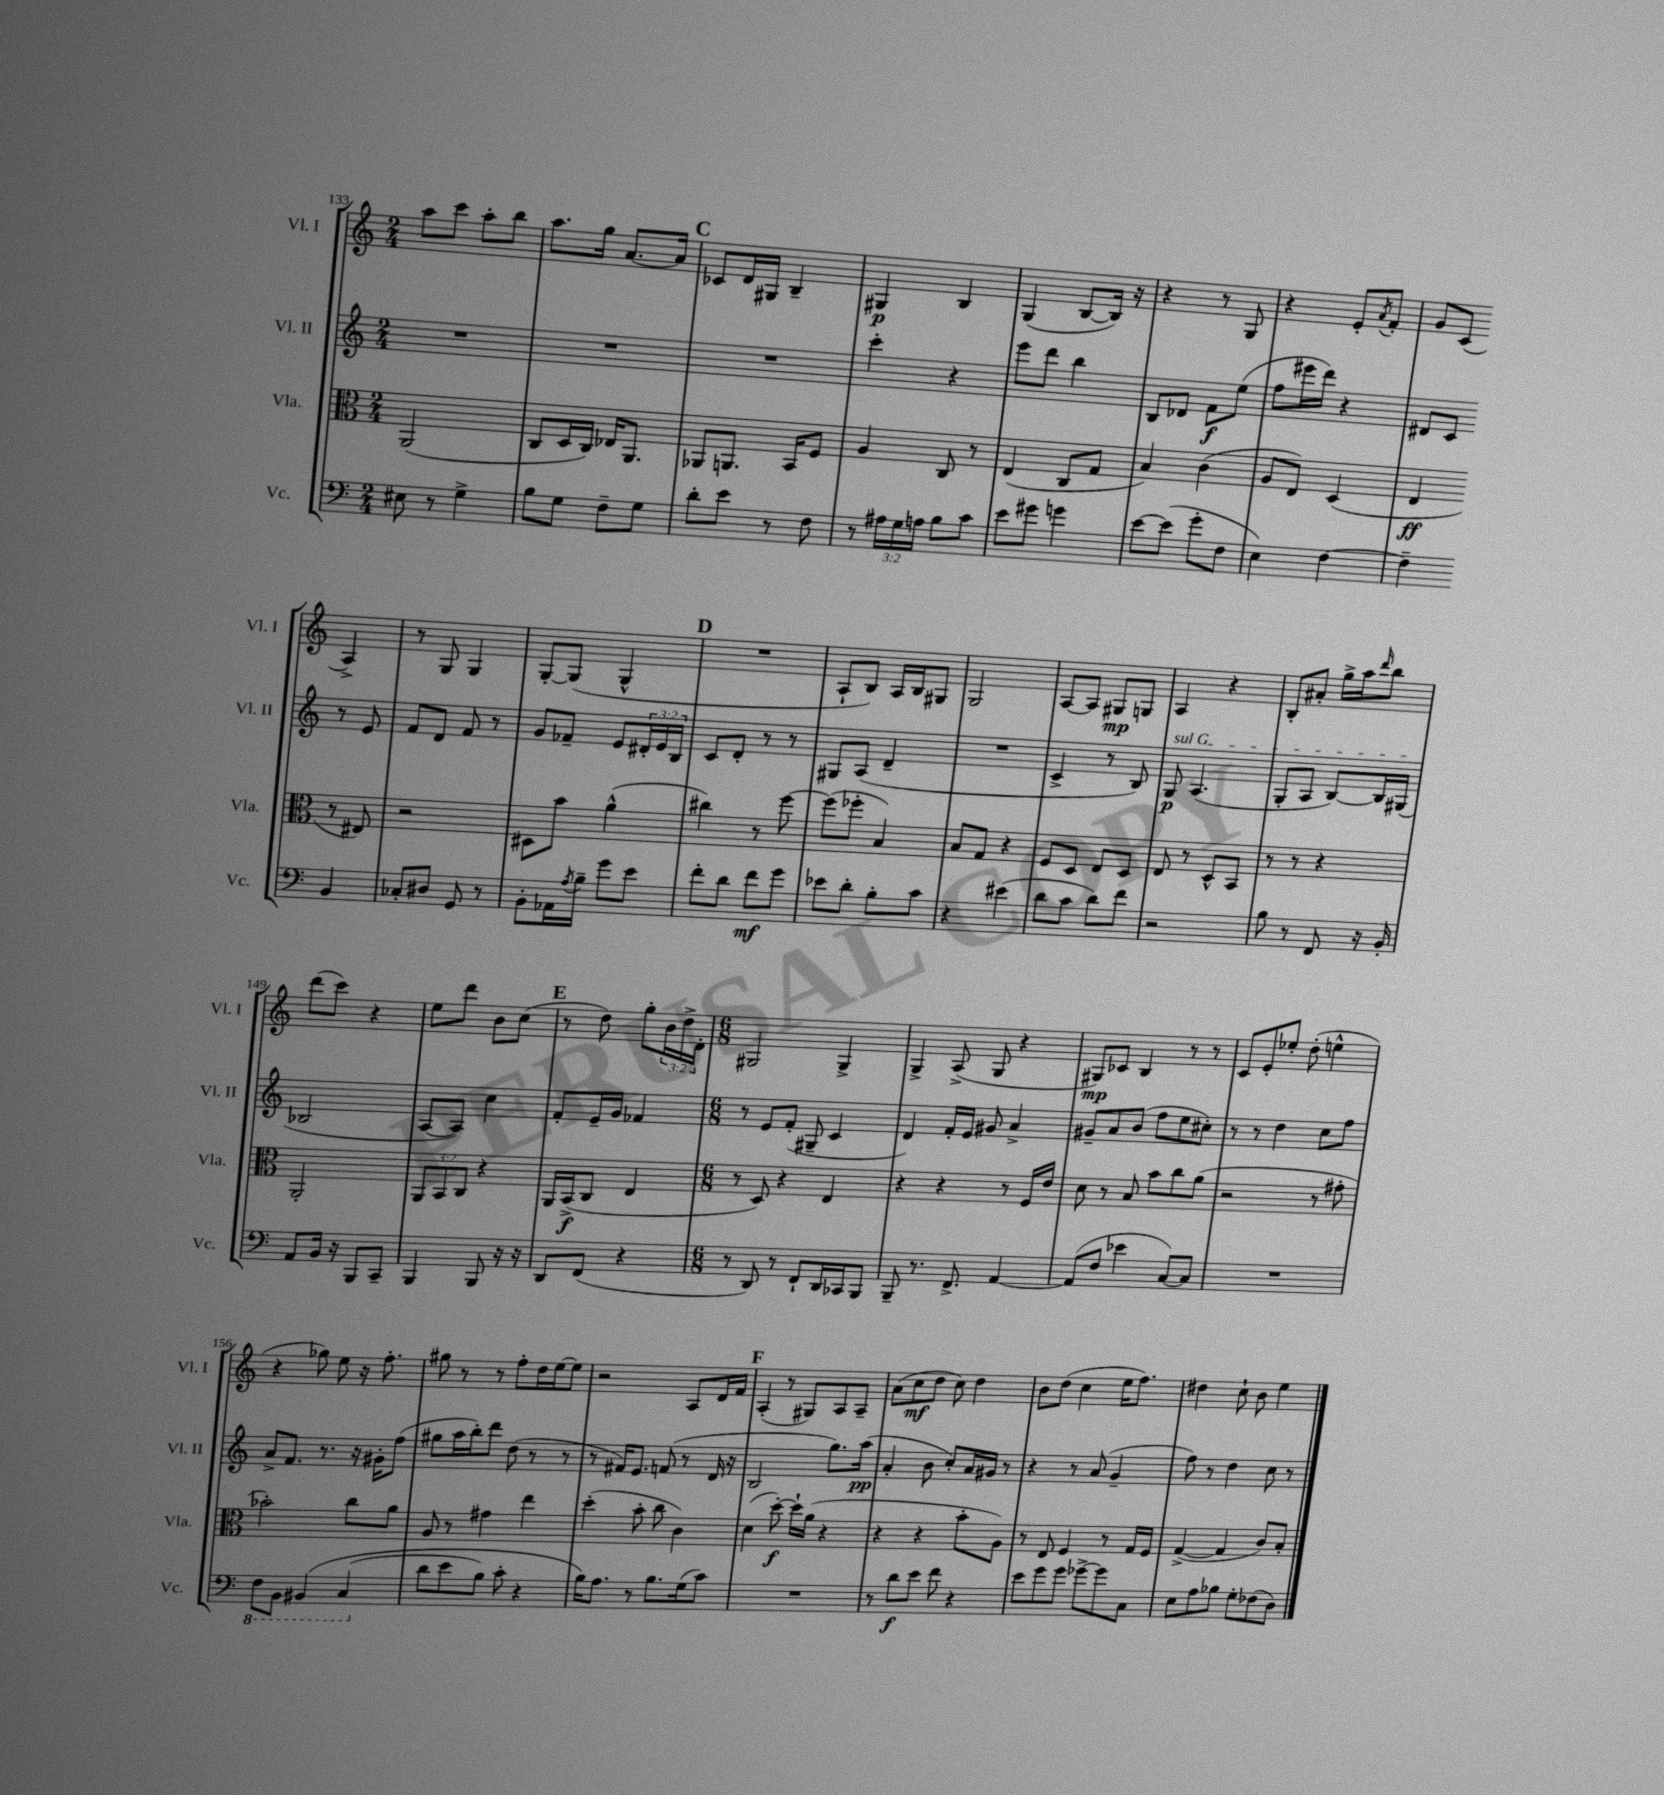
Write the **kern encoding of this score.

**kern	**dynam	**kern	**dynam	**kern	**dynam	**kern	**dynam
*part4	*part4	*part3	*part3	*part2	*part2	*part1	*part1
*staff4	*staff4	*staff3	*staff3	*staff2	*staff2	*staff1	*staff1
*I"Vc.	*	*I"Vla.	*	*I"Vl. II	*	*I"Vl. I	*
*I'Vc.	*	*I'Vla.	*	*I'Vl. II	*	*I'Vl. I	*
*clefF4	*	*clefC3	*	*clefG2	*	*clefG2	*
*k[]	*	*k[]	*	*k[]	*	*k[]	*
*M2/4	*	*M2/4	*	*M2/4	*	*M2/4	*
=133	=133	=133	=133	=133	=133	=133	=133
8E#X\	.	(2AA/	.	2r	.	8aa\L	.
8r	.	.	.	.	.	8ccc\J	.
4G^\	.	.	.	.	.	8aa'\L	.
.	.	.	.	.	.	8bb\J	.
=134	=134	=134	=134	=134	=134	=134	=134
8B\L	.	8C/L	.	2r	.	8.aa\L	.
8G\J	.	16D/L	.	.	.	.	.
.	.	16C/JJ)	.	.	.	16gg\Jk	.
8F~\L	.	16E-X/KL	.	.	.	[8.a/L	.
.	.	8.AA/J	.	.	.	.	.
8G\J	.	.	.	.	.	.	.
.	.	.	.	.	.	16a/Jk]	.
!!LO:REH:place=s1:t=C
=135	=135	=135	=135	=135	=135	=135	=135
8d'\L	.	8AA-X/L	.	2r	.	8c-X/L	.
8e\J	.	8.AAn/J	.	.	.	16d/L	.
.	.	.	.	.	.	16G#X/JJ	.
8r	.	.	.	.	.	4B~/	.
.	.	16BB/KL	.	.	.	.	.
8F\	.	8F/J	.	.	.	.	.
=136	=136	=136	=136	=136	=136	=136	=136
8r	.	4A/	.	4ccc'\	.	4G#X/	p
24A#X\LL	.	.	.	.	.	.	.
24G\	.	.	.	.	.	.	.
24An\JJ	.	.	.	.	.	.	.
8B\L	.	8C/	.	4r	.	4B/	.
8c\J	.	8r	.	.	.	.	.
=137	=137	=137	=137	=137	=137	=137	=137
8e\L	.	(4E/	.	8eee\L	.	(4G/	.
8g#X\J	.	.	.	8ddd\J	.	.	.
4gn\	.	8C/L	.	4bb\	.	[8B/L	.
.	.	8G/J	.	.	.	16B/Jk])	.
.	.	.	.	.	.	16r	.
=138	=138	=138	=138	=138	=138	=138	=138
[8e\L	.	4B/)	.	8B/L	.	4r	.
(8e\J]	.	.	.	8d-X/J	.	.	.
8g'\L	.	(4c\	.	8f\L	f	8r	.
8F\J	.	.	.	(8ee\J	.	8G/	.
=139	=139	=139	=139	=139	=139	=139	=139
4E\)	.	8A/L	.	8ff\L	.	4r	.
.	.	8E/J)	.	16eee#X\L	.	.	.
.	.	.	.	16ddd\JJ)	.	.	.
[4F\	.	(4D/	.	4r	.	8e'/L	.
.	.	.	.	.	.	8qa/	.
.	.	.	.	.	.	8f'/J	.
=140	=140	=140	=140	=140	=140	=140	=140
4F~\]	.	4E/	ff	8d#X/L	.	8g/L	.
.	.	.	.	8c/J	.	(8c/J	.
4BB/	.	8r	.	8r	.	4A^/)	.
.	.	8E#X/)	.	8e/	.	.	.
!!LO:LB:g=z
=141	=141	=141	=141	=141	=141	=141	=141
8C-X'/L	.	2r	.	8f/L	.	8r	.
8D#X/J	.	.	.	8d/J	.	8G/	.
8GG/	.	.	.	8f/	.	4G/	.
8r	.	.	.	8r	.	.	.
=142	=142	=142	=142	=142	=142	=142	=142
8BB'\L	.	8D#X\L	.	8g/L	.	[8G'/L	.
16AA-X\L	.	8b\J	.	8f-X~/J	.	(8G/J]	.
8qA/	.	.	.	.	.	.	.
16B~\JJ	.	.	.	.	.	.	.
8g\L	.	(4a^^\	.	8e/L	.	4G^^/	.
8e\J	.	.	.	24d#X'/L	.	.	.
.	.	.	.	24e/	.	.	.
.	.	.	.	24B/JJ	.	.	.
!!LO:REH:place=s1:t=D
=143	=143	=143	=143	=143	=143	=143	=143
8f'\L	.	4cc#X\)	.	8c/L	.	2r	.
8d\J	.	.	.	8d'/J	.	.	.
8f\L	mf	8r	.	8r	.	.	.
8g\J	.	[8ff\	.	8r	.	.	.
=144	=144	=144	=144	=144	=144	=144	=144
8e-X\L	.	(8ff\L]	.	8G#X/L	.	8A`/L	.
8d'\J	.	8ff-X'\J	.	(8A/J	.	8B/J)	.
8B'\L	.	4B/)	.	4d~/	.	16A/LL	.
.	.	.	.	.	.	16B/J	.
8c\J	.	.	.	.	.	8G#X/J	.
=145	=145	=145	=145	=145	=145	=145	=145
4r	.	8B/L	.	2r	.	2G/	.
.	.	8G/J	.	.	.	.	.
(4e#X\	.	4r	.	.	.	.	.
=146	=146	=146	=146	=146	=146	=146	=146
8d\L	.	8F/L	.	4c^/	.	[8A/L	.
8c\J	.	8D/J	.	.	.	8A/J]	.
8d\L)	.	8E/L	.	8r	.	8G#X/L	mp
8f\J	.	8D/J	.	8B/)	.	8Gn/J	.
=147	=147	=147	=147	=147	=147	=147	=147
!	!	!	!	!LO:TX:a:i:t=sul G	!	!	!
2r	.	8E/	.	8G/	p	4A/	.
.	.	8r	.	(4.A/	.	.	.
.	.	8D^^/L	.	.	.	4r	.
.	.	8BB/J	.	.	.	.	.
=148	=148	=148	=148	=148	=148	=148	=148
8B\	.	8r	.	8G'/L	.	8B'/L	.
8r	.	8r	.	8A/J	.	8a#X'/J	.
8FF/	.	4r	.	[8B/L)	.	16gg^\LL	.
.	.	.	.	.	.	16aa\J	.
.	.	.	.	.	.	16qqddd/	.
16r	.	.	.	16B/L]	.	8bb\J	.
16BB'/	.	.	.	(16G#X/JJ	.	.	.
!!LO:LB:g=z
=149	=149	=149	=149	=149	=149	=149	=149
8AA/L	.	2AA'/	.	2B-X/	.	(8ddd\L	.
16BB/Jk	.	.	.	.	.	8ccc\J)	.
16r	.	.	.	.	.	.	.
8BBB/L	.	.	.	.	.	4r	.
8CC~/J	.	.	.	.	.	.	.
=150	=150	=150	=150	=150	=150	=150	=150
4BBB/	.	12AA/L	.	[8A/L	.	8ee\L	.
.	.	12BB/	.	.	.	.	.
.	.	.	.	8A/J])	.	8ddd\J	.
.	.	12C/J	.	.	.	.	.
8BBB/	.	4r	.	4cc\	.	8b\L	.
16r	.	.	.	.	.	(8cc\J	.
16r	.	.	.	.	.	.	.
!!LO:REH:place=s1:t=E
=151	=151	=151	=151	=151	=151	=151	=151
8DD/L	.	16AA/LL	.	8f'/L	.	8r	.
.	.	(16BB^/J	f	.	.	.	.
(8FF/J	.	8C/J	.	16e~/L	.	8dd\)	.
.	.	.	.	16g/JJ	.	.	.
4r	.	4E/	.	4f-X/	.	8gg'\L	.
.	.	.	.	.	.	24b\L	.
.	.	.	.	.	.	24dd^\	.
.	.	.	.	.	.	24d'\JJ	.
=152	=152	=152	=152	=152	=152	=152	=152
*M6/8	*	*M6/8	*	*M6/8	*	*M6/8	*
8r	.	8r	.	8r	.	2G#X/	.
8DD/)	.	8D/)	.	8e/L	.	.	.
8r	.	4r	.	(8f'/J	.	.	.
8FF`/L	.	.	.	8G#X~/	.	.	.
16DD/L	.	4E/	.	4c/	.	4G#^/	.
16CC-X/J	.	.	.	.	.	.	.
8BBB/J	.	.	.	.	.	.	.
=153	=153	=153	=153	=153	=153	=153	=153
8BBB~/	.	4r	.	4d/)	.	4G^/	.
8.r	.	.	.	.	.	.	.
.	.	4r	.	16f'/LL	.	(8A^/	.
8.FF^/	.	.	.	16e/JJ	.	.	.
.	.	.	.	8g#X/	.	8G/	.
[4AA/	.	8r	.	4a^/	.	4r	.
.	.	16F/LL	.	.	.	.	.
.	.	16e/JJ	.	.	.	.	.
=154	=154	=154	=154	=154	=154	=154	=154
(8AA/L]	.	8d\	.	8g#X~/L	.	8G#X/L)	mp
8F/J	.	8r	.	8a/	.	8c-X/J	.
4e-X\	.	8B/	.	(8b/J	.	4B/	.
.	.	8b\L	.	8ff\L	.	.	.
[8C/L)	.	8cc\	.	8ee\	.	8r	.
8C/J]	.	(8a\J	.	8cc#X'\J)	.	8r	.
=155	=155	=155	=155	=155	=155	=155	=155
2.r	.	2r	.	8r	.	8c/L	.
.	.	.	.	8r	.	8e'/	.
.	.	.	.	4dd\	.	8ee-X'/J	.
.	.	.	.	.	.	(8dd'\	.
.	.	8r	.	8cc\L	.	4een^^\	.
.	.	8g#X'\	.	8ff\J	.	.	.
!!LO:LB:g=z
=156	=156	=156	=156	=156	=156	=156	=156
*8ba	*	*	*	*	*	*	*
8FF\L	.	2b-X'\)	.	8a^/L	.	4r	.
8BBB\J	.	.	.	8.f/J	.	.	.
(4BBB#X/	.	.	.	.	.	8gg-X\)	.
.	.	.	.	8.r	.	.	.
.	.	.	.	.	.	8ee\	.
(4CC/	.	8cc\L	.	16r	.	16r	.
.	.	.	.	16g#X'\KL	.	8.ff'\	.
.	.	8a\J	.	(8ff\J	.	.	.
=157	=157	=157	=157	=157	=157	=157	=157
*X8ba	*	*	*	*	*	*	*
8d\L	.	8A/	.	8gg#X\L	.	8gg#X\	.
8e\	.	8r	.	16aa\L	.	8r	.
.	.	.	.	16bb'\J)	.	.	.
8B\J)	.	4g#X\	.	8ddd\J	.	8r	.
8c'\	.	.	.	(8dd\	.	8ff'\L	.
4r	.	4ee\	.	8r	.	16dd\L	.
.	.	.	.	.	.	[16ee\J	.
.	.	.	.	8r	.	8ee\J]	.
=158	=158	=158	=158	=158	=158	=158	=158
16B\KL)	.	(4dd'\	.	8r	.	2r	.
8.A\J	.	.	.	.	.	.	.
.	.	.	.	16f#X/KL)	.	.	.
.	.	.	.	8.e/J	.	.	.
8r	.	8b'\	.	.	.	.	.
8.B\L	.	8cc\	.	(8fn/	.	.	.
.	.	4c\)	.	8r	.	8A/L	.
(16G\k	.	.	.	.	.	.	.
8c\J)	.	.	.	16d/	.	16d/L	.
.	.	.	.	16r	.	16f/JJ	.
!!LO:REH:place=s1:t=F
=159	=159	=159	=159	=159	=159	=159	=159
2.r	.	(4d\	.	2B/	.	(4A'/	.
.	.	[8dd'\)	f	.	.	8r	.
.	.	16dd`\LL]	.	.	.	8G#X/L)	.
.	.	(16a\JJ	.	.	.	.	.
.	.	4r	.	8.gg\L)	.	8A/	.
.	.	.	.	.	.	8A~/J	.
.	.	.	.	(16aa\Jk	pp	.	.
=160	=160	=160	=160	=160	=160	=160	=160
8r	.	4r	.	4a'/	.	(8a\L	.
8d\L	f	.	.	.	.	8cc\	mf
8e\J	.	4r	.	8b\	.	8dd\J	.
8f\	.	.	.	8cc'/L)	.	8cc\)	.
4r	.	8b'\L	.	16a/L	.	4dd\	.
.	.	.	.	16g#X/JJ	.	.	.
.	.	8A\J)	.	8r	.	.	.
=161	=161	=161	=161	=161	=161	=161	=161
8e\L	.	8r	.	4r	.	8b\L	.
8g\	.	8E/	.	.	.	(8dd\J	.
8g\J	.	4F/	.	8r	.	4cc\	.
[8g-X^\L	.	.	.	(8a/	.	.	.
8g-\]	.	8r	.	4g~/	.	16ee\KL	.
.	.	.	.	.	.	8.ff\J)	.
8C\J	.	16G/LL	.	.	.	.	.
.	.	16F/JJ	.	.	.	.	.
=162	=162	=162	=162	=162	=162	=162	=162
8E\L	.	([4G^/	.	8ff\)	.	4dd#X\	.
8A\	.	.	.	8r	.	.	.
8B-X\J	.	4G/]	.	4dd\	.	8cc`\	.
8G'\L	.	.	.	.	.	8b\	.
(8F-X\	.	8c/L)	.	8cc\	.	4ee\	.
8D\J)	.	8B'/J	.	8r	.	.	.
==	==	==	==	==	==	==	==
*-	*-	*-	*-	*-	*-	*-	*-
